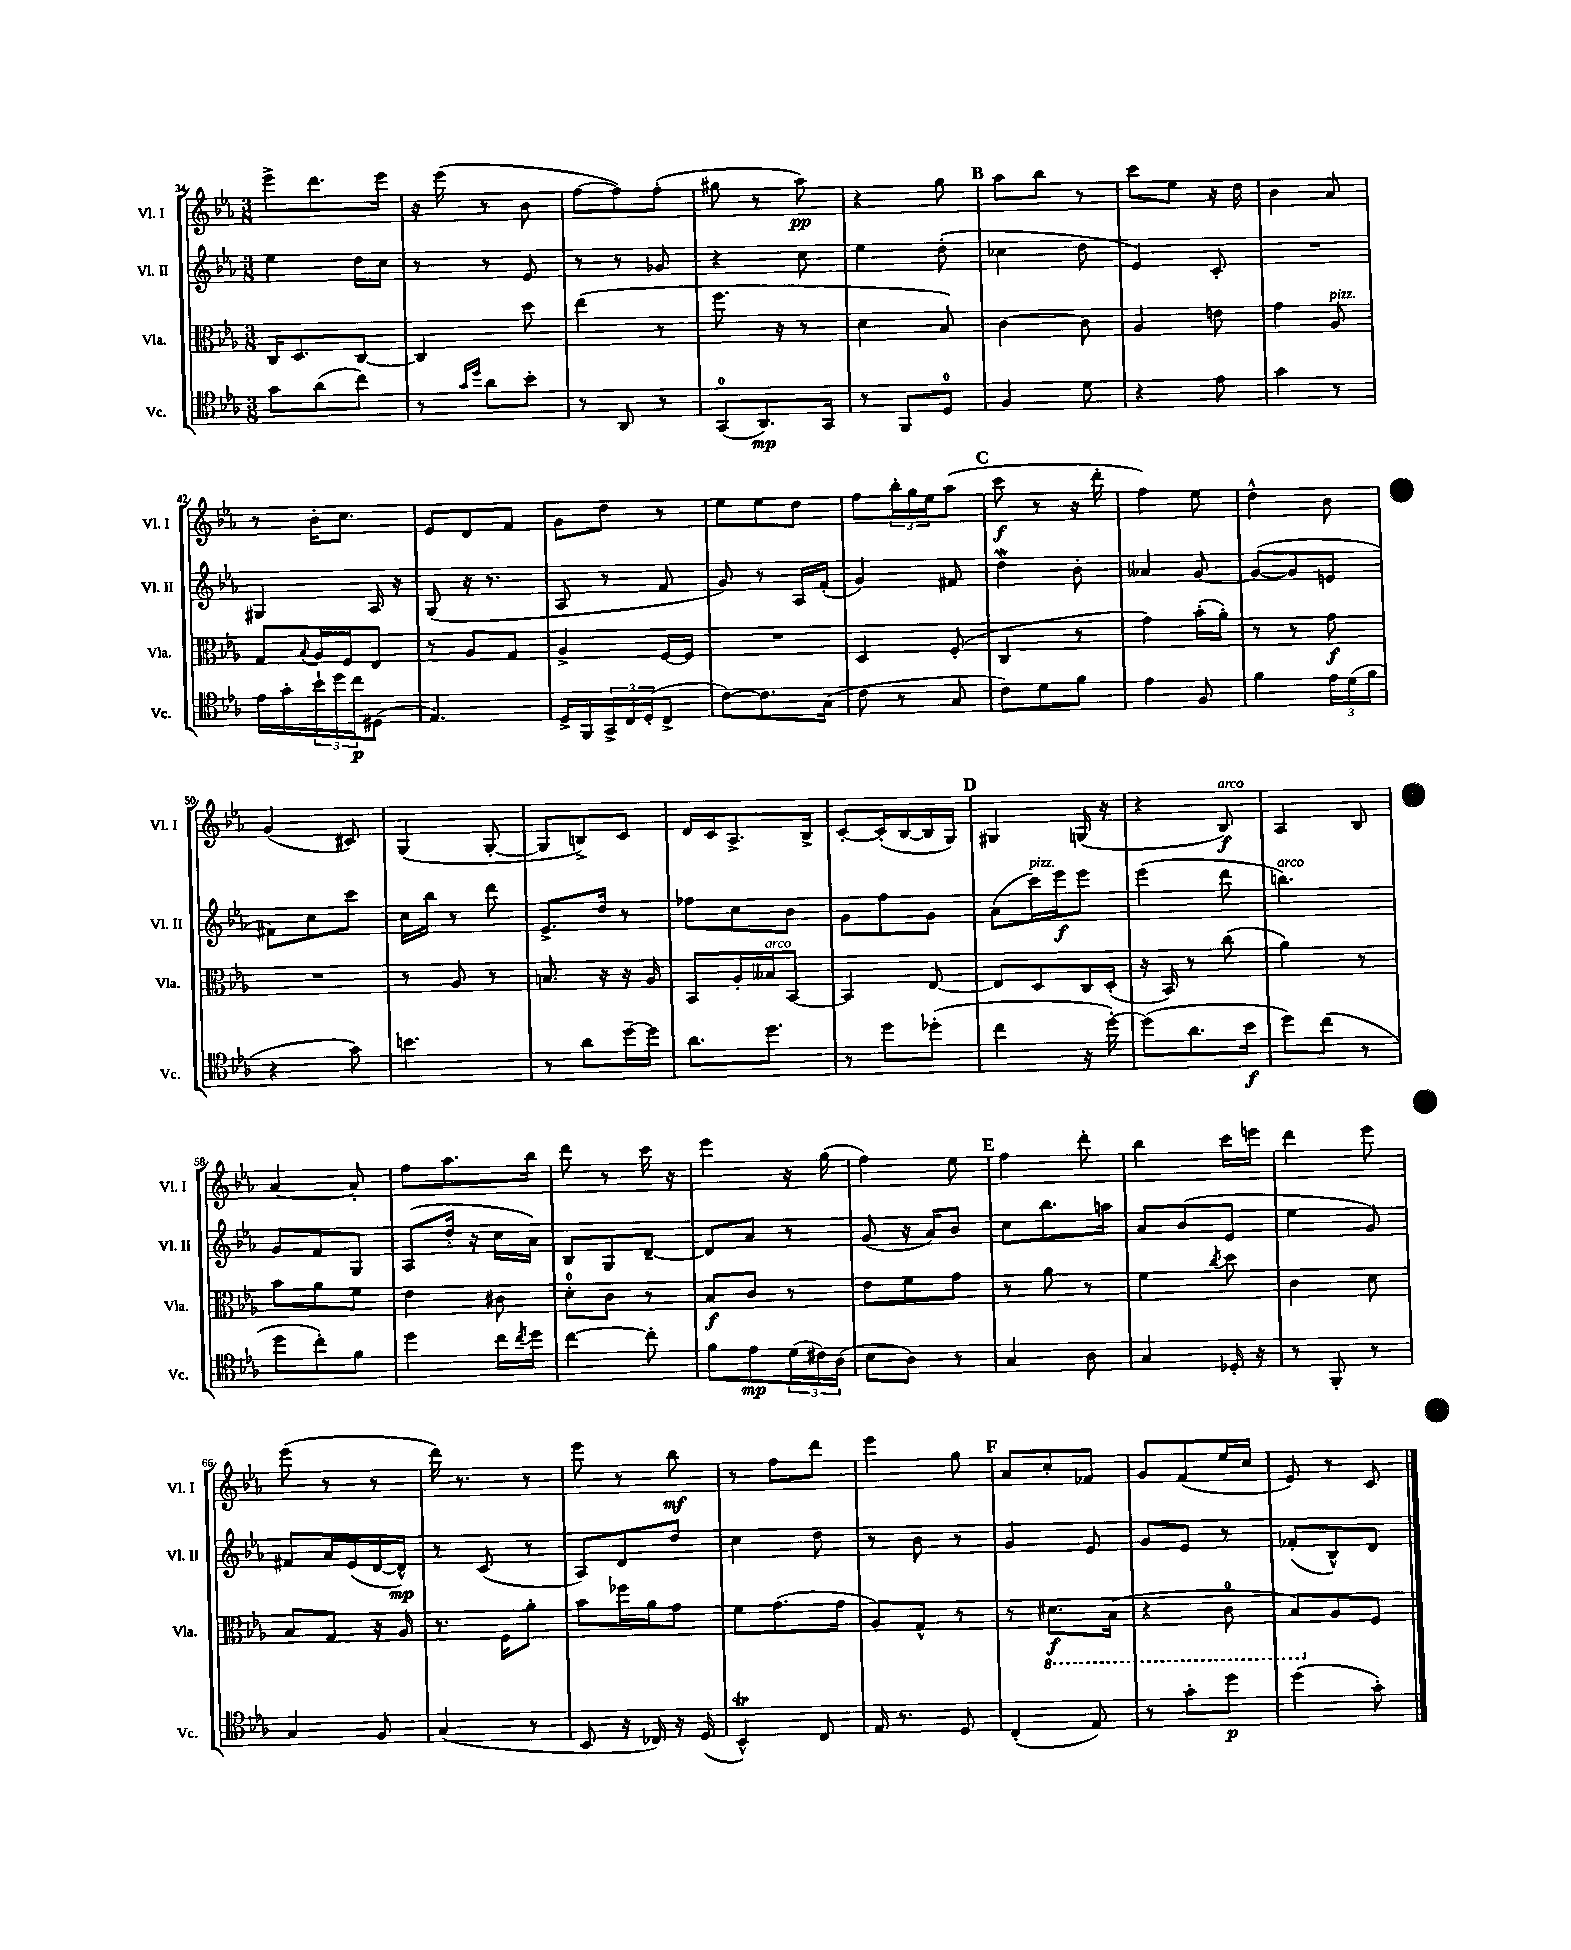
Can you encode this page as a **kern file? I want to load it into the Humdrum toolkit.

**kern	**dynam	**kern	**dynam	**kern	**dynam	**kern	**dynam
*part4	*part4	*part3	*part3	*part2	*part2	*part1	*part1
*staff4	*staff4	*staff3	*staff3	*staff2	*staff2	*staff1	*staff1
*I"Vc.	*	*I"Vla.	*	*I"Vl. II	*	*I"Vl. I	*
*I'Vc.	*	*I'Vla.	*	*I'Vl. II	*	*I'Vl. I	*
*clefC4	*	*clefC3	*	*clefG2	*	*clefG2	*
*k[b-e-a-]	*	*k[b-e-a-]	*	*k[b-e-a-]	*	*k[b-e-a-]	*
*M3/8	*	*M3/8	*	*M3/8	*	*M3/8	*
=34	=34	=34	=34	=34	=34	=34	=34
8g\L	.	16C/KL	.	4ee-\	.	8eee-^\L	.
.	.	8.D/	.	.	.	.	.
(8a-\	.	.	.	.	.	8.ddd\	.
8cc\J)	.	[8C/J	.	16dd\LL	.	.	.
.	.	.	.	16cc\JJ	.	16eee-\Jk	.
=35	=35	=35	=35	=35	=35	=35	=35
8r	.	4C/]	.	8r	.	16r	.
.	.	.	.	.	.	(16eee-\	.
16qqg/LL	.	.	.	.	.	.	.
16qqdd/JJ	.	.	.	.	.	.	.
8a-\L	.	.	.	8r	.	8r	.
8b-'\J	.	8dd\	.	8e-/	.	8b-\	.
=36	=36	=36	=36	=36	=36	=36	=36
8r	.	(4ee-\	.	8r	.	[8ff\L	.
8AA-/	.	.	.	8r	.	8ff\])	.
8r	.	8r	.	8g-X/	.	(8ff'\J	.
=37	=37	=37	=37	=37	=37	=37	=37
(8GG/L	.	8.ff\	.	4r	.	8gg#X\	.
8.AA-/)	mp	.	.	.	.	8r	.
.	.	16r	.	.	.	.	.
.	.	8r	.	8cc\	.	8aa-\)	pp
16GG/Jk	.	.	.	.	.	.	.
=38	=38	=38	=38	=38	=38	=38	=38
8r	.	4d\	.	4ee-\	.	4r	.
8FF/L	.	.	.	.	.	.	.
8D/J	.	8B-/)	.	(8dd'\	.	8gg\	.
!!LO:REH:place=s1:t=B
=39	=39	=39	=39	=39	=39	=39	=39
4F/	.	[4c\	.	4cc-X\	.	8aa-\L	.
.	.	.	.	.	.	8bb-\J	.
8d\	.	8c\]	.	8dd\	.	8r	.
=40	=40	=40	=40	=40	=40	=40	=40
4r	.	4A-/	.	4e-/)	.	8ccc\L	.
.	.	.	.	.	.	8ee-\J	.
8e-\	.	8en\	.	8c'/	.	16r	.
.	.	.	.	.	.	16dd\	.
=41	=41	=41	=41	=41	=41	=41	=41
4g\	.	4g\	.	4.r	.	4b-\	.
!	!	!LO:TX:a:i:t=pizz.	!	!	!	!	!
8r	.	8A-/	.	.	.	8a-/	.
!!LO:LB:g=z
=42	=42	=42	=42	=42	=42	=42	=42
16e-\LL	.	8G/L	.	4G#X/	.	8r	.
16g'\	.	.	.	.	.	.	.
.	.	8qqB-/	.	.	.	.	.
24b-`\	.	16A-/L	.	.	.	16b-'\KL	.
24dd\	.	.	.	.	.	.	.
.	.	16F/J	.	.	.	8.cc\J	.
24cc\J	p	.	.	.	.	.	.
(8D#X\J	.	8E-/J	.	16A-/	.	.	.
.	.	.	.	16r	.	.	.
=43	=43	=43	=43	=43	=43	=43	=43
4.E-/)	.	8r	.	(8G/	.	8e-/L	.
.	.	8A-/L	.	16r	.	8d/	.
.	.	.	.	8.r	.	.	.
.	.	8G/J	.	.	.	8f/J	.
=44	=44	=44	=44	=44	=44	=44	=44
16D^/LL	.	4A-^/	.	8A-/	.	8g\L	.
16FF/	.	.	.	.	.	.	.
24GG^/	.	.	.	8r	.	8dd\J	.
24C/	.	.	.	.	.	.	.
(24D'/J	.	.	.	.	.	.	.
8C^/J	.	[16F/LL	.	8f/	.	8r	.
.	.	16F/JJ]	.	.	.	.	.
=45	=45	=45	=45	=45	=45	=45	=45
[8c\L)	.	4.r	.	8g/)	.	8ee-\L	.
8.c\]	.	.	.	8r	.	8ee-\	.
.	.	.	.	16A-/LL	.	8dd\J	.
(16G\Jk	.	.	.	(16f'/JJ	.	.	.
=46	=46	=46	=46	=46	=46	=46	=46
8c\	.	4D/	.	4g/)	.	8ff\L	.
8r	.	.	.	.	.	24bb-'\L	.
.	.	.	.	.	.	24gg\	.
.	.	.	.	.	.	24ee-\J	.
8G/	.	(8F'/	.	8f#X/	.	(8aa-\J	.
!!LO:REH:place=s1:t=C
=47	=47	=47	=47	=47	=47	=47	=47
8c\L)	.	4C/	.	4ddW\	.	8ccc\	f
8d\	.	.	.	.	.	8r	.
8f\J	.	8r	.	8b-'\	.	16r	.
.	.	.	.	.	.	16ddd'\	.
=48	=48	=48	=48	=48	=48	=48	=48
4e-\	.	4g\)	.	4a--X/	.	4ff\)	.
8F/	.	(16b-'\LL	.	[8g/	.	8ee-\	.
.	.	16a-'\JJ)	.	.	.	.	.
=49	=49	=49	=49	=49	=49	=49	=49
4f\	.	8r	.	(8g/L_	.	4dd^^\	.
.	.	8r	.	8g/]	.	.	.
24e-\LL	.	8g\	f	8en/J	.	8b-\	.
(24d\	.	.	.	.	.	.	.
24f\JJ	.	.	.	.	.	.	.
!!LO:LB:g=z
=50	=50	=50	=50	=50	=50	=50	=50
4r	.	4.r	.	8f#X\L)	.	(4g/	.
.	.	.	.	8cc\	.	.	.
8g\)	.	.	.	8ccc\J	.	8c#X/)	.
=51	=51	=51	=51	=51	=51	=51	=51
4.bn\	.	8r	.	16cc\LL	.	(4G/	.
.	.	.	.	16bb-\JJ	.	.	.
.	.	8A-/	.	8r	.	.	.
.	.	8r	.	8ddd\	.	[8G'/	.
=52	=52	=52	=52	=52	=52	=52	=52
8r	.	8.Bn/	.	8.e-^/L	.	8G/L]	.
8a-\L	.	.	.	.	.	8Bn^/)	.
.	.	16r	.	16dd/Jk	.	.	.
[16dd~\L	.	16r	.	8r	.	8c/J	.
16dd\JJ]	.	16A-/	.	.	.	.	.
=53	=53	=53	=53	=53	=53	=53	=53
8.a-\L	.	8BB-/L	.	8ff-X\L	.	16d/LL	.
.	.	.	.	.	.	16c/J	.
.	.	16A-'/L	.	8cc\	.	8.A-^/	.
!	!	!LO:TX:a:i:t=arco	!	!	!	!	!
8.dd\J	.	16B--X/J	.	.	.	.	.
.	.	[8BB-/J	.	8b-\J	.	.	.
.	.	.	.	.	.	16B-^/Jk	.
=54	=54	=54	=54	=54	=54	=54	=54
8r	.	4BB-/]	.	8g\L	.	[8c'/L	.
8dd\L	.	.	.	8ff\	.	(16c'/L]	.
.	.	.	.	.	.	[16B-/	.
(8dd-X'\J	.	[8E-/	.	8g\J	.	16B-/]	.
.	.	.	.	.	.	16G/JJ)	.
!!LO:REH:place=s1:t=D
=55	=55	=55	=55	=55	=55	=55	=55
4cc\	.	8E-/L]	.	(8a-\L	.	4G#X/	.
!	!	!	!	!LO:TX:a:i:t=pizz.	!	!	!
.	.	8D/	.	16ccc\L)	.	.	.
.	.	.	.	16eee-\J	f	.	.
16r	.	16C/L	.	8eee-\J	.	(16Gn/	.
[16dd'\)	.	(16D'/JJ	.	.	.	16r	.
=56	=56	=56	=56	=56	=56	=56	=56
(8dd\L]	.	16r	.	(4eee-\	.	4r	.
.	.	16BB-/)	.	.	.	.	.
8.a-\	.	8r	.	.	.	.	.
!	!	!	!	!	!	!LO:TX:a:i:t=arco	!
.	.	(8cc\	.	8ddd\	.	8B-/)	f
16b-\Jk	f	.	.	.	.	.	.
=57	=57	=57	=57	=57	=57	=57	=57
!	!	!	!	!LO:TX:a:i:t=arco	!	!	!
8dd\L)	.	4a-\)	.	4.bbn\)	.	4A-/	.
(8cc\J	.	.	.	.	.	.	.
8r	.	8r	.	.	.	8B-/	.
!!LO:LB:g=z
=58	=58	=58	=58	=58	=58	=58	=58
8dd\L	.	8b-\L	.	8g/L	.	[4a-/	.
8cc'\)	.	8a-\	.	8f/	.	.	.
8f\J	.	8f\J	.	8G/J	.	8a-'/]	.
=59	=59	=59	=59	=59	=59	=59	=59
4dd\	.	4e-\	.	(8A-/L	.	8ff\L	.
.	.	.	.	16dd'/Jk	.	8.aa-\	.
.	.	.	.	16r	.	.	.
16cc\LL	.	8c#X\	.	16cc\LL	.	.	.
8qcc/	.	.	.	.	.	.	.
16dd\JJ	.	.	.	16a-\JJ)	.	16bb-\Jk	.
=60	=60	=60	=60	=60	=60	=60	=60
[4cc\	.	8d'\L	.	8B-/L	.	8ddd\	.
.	.	8c\J	.	8G/	.	8r	.
8cc'\]	.	8r	.	[8d~/J	.	16ccc\	.
.	.	.	.	.	.	16r	.
=61	=61	=61	=61	=61	=61	=61	=61
8f\L	.	8B-/L	f	8d/L]	.	4eee-\	.
8e-\	mp	8c/J	.	8a-/J	.	.	.
(24d\L	.	8r	.	8r	.	16r	.
24c#X\)	.	.	.	.	.	.	.
.	.	.	.	.	.	(16gg\	.
(24A-\JJ	.	.	.	.	.	.	.
=62	=62	=62	=62	=62	=62	=62	=62
8B-\L	.	8e-\L	.	(8g/	.	4ff\)	.
8A-\J)	.	8f\	.	16r	.	.	.
.	.	.	.	16a-/KL)	.	.	.
8r	.	8g\J	.	8b-/J	.	8ee-\	.
!!LO:REH:place=s1:t=E
=63	=63	=63	=63	=63	=63	=63	=63
4G/	.	8r	.	8cc\L	.	4ff\	.
.	.	8a-\	.	8.bb-\	.	.	.
8A-\	.	8r	.	.	.	8ddd'\	.
.	.	.	.	16aan\Jk	.	.	.
=64	=64	=64	=64	=64	=64	=64	=64
4G/	.	4f\	.	8a-/L	.	4bb-\	.
.	.	.	.	(8b-/	.	.	.
.	.	8qcc/	.	.	.	.	.
16D-X'/	.	8dd\	.	8e-/J	.	16ccc\LL	.
16r	.	.	.	.	.	16eeen\JJ	.
=65	=65	=65	=65	=65	=65	=65	=65
8r	.	4c\	.	4ee-\	.	4ddd\	.
8FF'/	.	.	.	.	.	.	.
8r	.	8d\	.	8g/)	.	8eee-\	.
!!LO:LB:g=z
=66	=66	=66	=66	=66	=66	=66	=66
4G/	.	8B-/L	.	8f#X/L	.	(8eee-\	.
.	.	8G/J	.	16a-/L	.	8r	.
.	.	.	.	(16e-/	.	.	.
8F/	.	16r	.	[16d/	.	8r	.
.	.	16A-/	.	16d^^/JJ])	mp	.	.
=67	=67	=67	=67	=67	=67	=67	=67
(4G/	.	8.r	.	8r	.	16ddd\)	.
.	.	.	.	.	.	8.r	.
.	.	.	.	(8c/	.	.	.
.	.	16F\KL	.	.	.	.	.
8r	.	8a-'\J	.	8r	.	8r	.
=68	=68	=68	=68	=68	=68	=68	=68
8BB-/	.	8b-\L	.	8A-/L)	.	8eee-\	.
16r	.	16ff-X\L	.	8d/	.	8r	.
16C-X/)	.	16a-\J	.	.	.	.	.
16r	.	8g\J	.	8dd/J	.	8bb-\	mf
(16D/	.	.	.	.	.	.	.
=69	=69	=69	=69	=69	=69	=69	=69
4BB-T^^/)	.	8f\L	.	4cc\	.	8r	.
.	.	(8.g\	.	.	.	8ff\L	.
8C/	.	.	.	8dd\	.	8ddd\J	.
.	.	16g\Jk	.	.	.	.	.
=70	=70	=70	=70	=70	=70	=70	=70
16E-/	.	8A-/L)	.	8r	.	4eee-\	.
8.r	.	.	.	.	.	.	.
.	.	8G^^/J	.	8b-\	.	.	.
8D/	.	8r	.	8r	.	8gg\	.
!!LO:REH:place=s1:t=F
=71	=71	=71	=71	=71	=71	=71	=71
(4C'/	.	8r	.	4g/	.	8a-/L	.
*	*	*8ba	*	*	*	*	*
.	.	8.D#X\L	f	.	.	8cc'/	.
8E-/)	.	.	.	8e-/	.	8f-X/J	.
.	.	(16BB-\Jk	.	.	.	.	.
=72	=72	=72	=72	=72	=72	=72	=72
8r	.	4r	.	8g/L	.	8g/L	.
8g'\L	.	.	.	8e-/J	.	(8f/	.
8dd\J	p	8C\	.	8r	.	16ee-/L	.
.	.	.	.	.	.	16cc/JJ	.
=73	=73	=73	=73	=73	=73	=73	=73
(4dd\	.	8BB-/L)	.	(8f-X'/L	.	8e-/)	.
*	*	*X8ba	*	*	*	*	*
.	.	8A-/	.	8B-^^/)	.	8r	.
8g'\)	.	8F/J	.	8d/J	.	8c/	.
==	==	==	==	==	==	==	==
*-	*-	*-	*-	*-	*-	*-	*-
